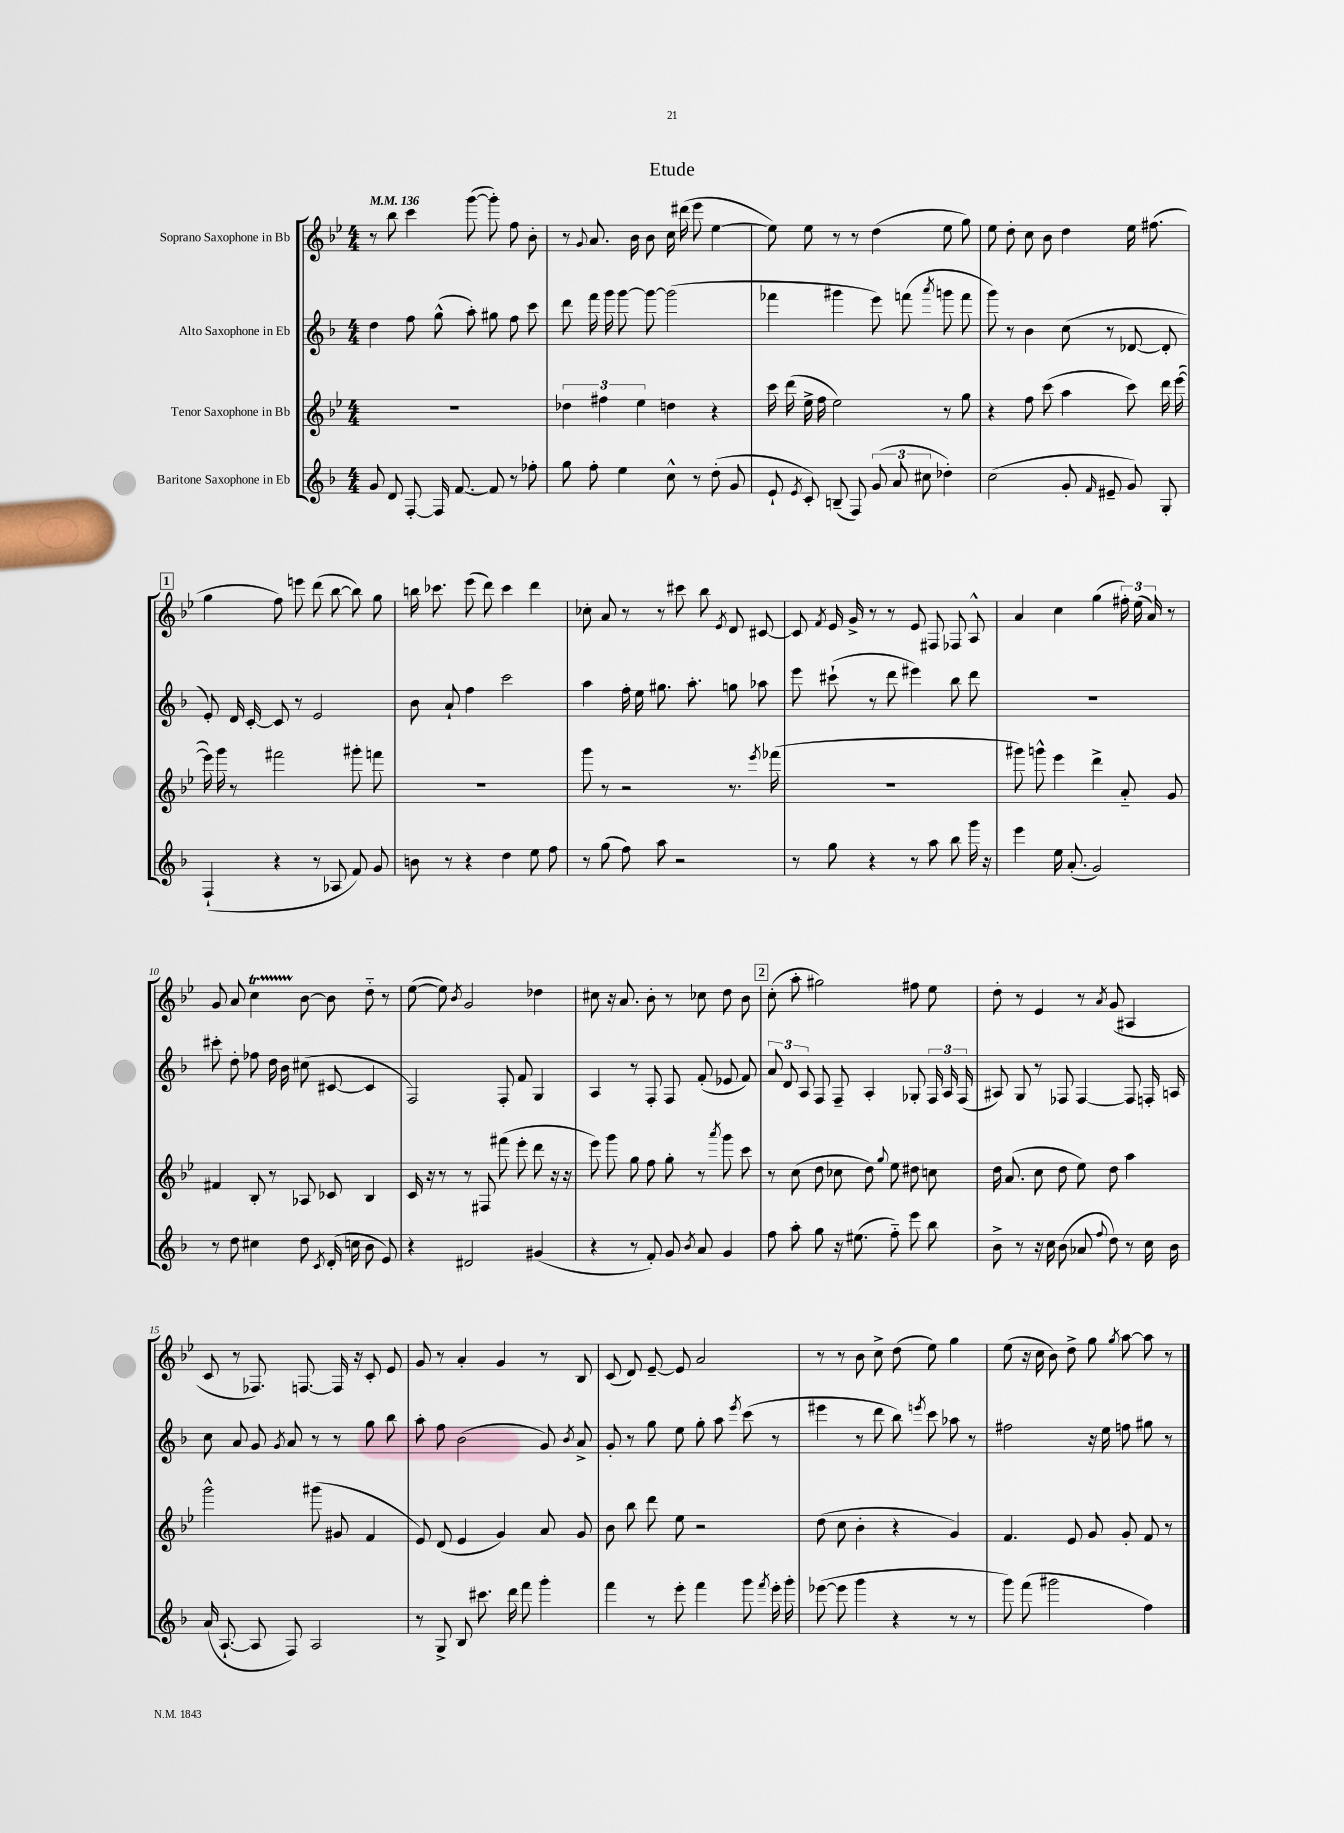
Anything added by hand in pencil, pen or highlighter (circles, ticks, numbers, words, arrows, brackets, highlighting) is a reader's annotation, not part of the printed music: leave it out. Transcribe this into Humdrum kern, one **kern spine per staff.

**kern	**kern	**kern	**kern
*part4	*part3	*part2	*part1
*staff4	*staff3	*staff2	*staff1
*I"Baritone Saxophone in Eb	*I"Tenor Saxophone in Bb	*I"Alto Saxophone in Eb	*I"Soprano Saxophone in Bb
*clefG2	*clefG2	*clefG2	*clefG2
*k[b-]	*k[b-e-]	*k[b-]	*k[b-e-]
*M4/4	*M4/4	*M4/4	*M4/4
*MM136	*MM136	*MM136	*MM136
=1	=1	=1	=1
8g/	1r	4dd\	8r
8d/	.	.	8bb-\
[8F'/	.	8ff\	4ccc\
16F/]	.	(8gg^^\	.
[8.f/	.	.	.
.	.	8aa'\)	([8ggg\
8f/]	.	8gg#X\	8ggg'\])
8r	.	8ff\	8ff\
8ff-X'\	.	8ccc\	8b-'\
=2	=2	=2	=2
8gg\	6dd-X\	8ddd\	8r
.	.	.	8qqg/
8ff'\	.	16fff\	8.a/
.	6ff#X\	.	.
.	.	16ggg\	.
4ee\	.	[8ggg\	.
.	.	.	16b-\
.	6ee-\	.	.
.	.	8ggg\_	8b-\
8cc^^\	4ddn\	(2ggg\]	16cc\
.	.	.	(16ddd#X\
8r	.	.	8eee-\
(8dd'\	4r	.	[4ee-\
8g/	.	.	.
=3	=3	=3	=3
8e`/	16ccc\	4fff-X\	8ee-\])
.	(16ddd\	.	.
8qe/	.	.	.
8c'/)	16ee-^\	.	8ee-\
.	16ff\	.	.
(8Bn~/	2ee-\)	4ggg#X\	8r
8F/)	.	.	8r
(12g/	.	8eee\)	(4dd\
12a/	.	.	.
.	.	(8fffn\	.
12cc#X\	.	.	.
.	.	8qaaa/	.
4dd-X'\)	8r	8gggn\	8ee-\
.	8gg\	8fff\	8gg\)
=4	=4	=4	=4
(2cc\	4r	8ggg\)	8ee-\
.	.	8r	8dd'\
.	8ff\	4b-\	8cc\
.	(8ccc\	.	8b-\
8g'/	4aa\	(8cc\	4dd\
16qqf/	.	.	.
8e#X~/	.	8r	.
8g/)	8ccc\)	[8d-X/	16ee-\
.	.	.	(8.ff#X\
8G'/	16ddd\	8d-'/]	.
.	([16eee-\	.	.
!!LO:LB:g=z
!!LO:REH:place=s1:t=1
=5	=5	=5	=5
(4F`/	16eee-\])	8e'/)	4gg\
.	16ggg\	.	.
.	8r	16d/	.
.	.	[16c'/	.
4r	2fff#X\	8c/]	8ff\)
.	.	8r	8eeen\
8r	.	2e/	(8ddd\
8A-X/	.	.	[8bb-\
8f/)	8ggg#X'\	.	8bb-\])
8g/	8fffn\	.	8gg\
=6	=6	=6	=6
8bn\	1r	8b-\	16bbn\
.	.	.	8.ccc-X\
8r	.	8a`/	.
4r	.	4ff\	(8eee-\
.	.	.	8ddd\)
4dd\	.	2ccc\	4ccc-\
8ee\	.	.	4ddd\
8ff\	.	.	.
=7	=7	=7	=7
8r	8ggg\	4aa\	8cc-X'\
(8gg\	8r	.	8a/
8ff\)	2r	16ff'\	8r
.	.	16ee\	.
8aa\	.	8.gg#X\	8r
2r	.	.	8ccc#X\
.	.	8.aa'\	.
.	.	.	8bb-\
.	.	.	8qe-/
.	8.r	8ggn\	8d/
.	.	8aa-X\	[8c#X/
.	8qeee-/	.	.
.	(16fff-X\	.	.
=8	=8	=8	=8
8r	1r	8eee\	8c#/]
.	.	.	8qf/
8gg\	.	(8ccc#X`\	16e-/
.	.	.	16g^/
4r	.	8r	8r
.	.	8ddd\	8r
8r	.	4eee#X\)	8e-/
8aa\	.	.	8F#X/
8bb-\	.	8bb-\	8F-X/
16ggg\	.	8ddd\	8A^^/
16r	.	.	.
=9	=9	=9	=9
4eee\	8ggg#X\)	1r	4a/
.	8gggn^^\	.	.
16ee\	4eee-\	.	4cc\
(8.a'/	.	.	.
2g/)	4ddd^\	.	(4gg\
.	8a/	.	24ff#X'\)
.	.	.	(24ee-\
.	.	.	24a/)
.	8g/	.	8r
!!LO:LB:g=z
=10	=10	=10	=10
8r	4f#X/	8ccc#X'\	8g/
8dd\	.	8dd'\	8a/
4cc#X\	8B-'/	8ff-X\	4ccT\
.	8r	16dd\	.
.	.	16b-\	.
8dd\	8A-X/	(8cc#X\	[8b-\
8qc/	.	.	.
(16d'/	8c-X/	[8c#X/	8b-\]
16ccn\	.	.	.
8b-\	4B-/	4c#/]	8dd\
8e/)	.	.	8r
=11	=11	=11	=11
4r	16c/	2F/)	([8ee-\
.	16r	.	.
.	8r	.	8ee-\])
.	.	.	8qb-/
2d#X/	8r	.	2g/
.	8F#X/	.	.
.	(8fff#X\	8F'/	.
.	8eee-'\	8f/	.
(4g#X/	8ddd\	4G/	4dd-X\
.	16r	.	.
.	16r	.	.
=12	=12	=12	=12
4r	8eee-\)	4A/	8cc#X\
.	8ggg\	.	16r
.	.	.	8.a/
8r	8gg\	8r	.
8f'/)	8ff\	8F'/	8b-'\
8g/	8gg'\	8F/	8r
8qb-/	.	.	.
8a/	8r	(8f'/	8cc-X\
.	8qaaa/	.	.
4g/	8ggg\	8e-X/	8dd\
.	8ccc\	8f/)	8b-\
!!LO:REH:place=s1:t=2
=13	=13	=13	=13
8ff\	8r	12a/	(8cc'\
.	.	12d/	.
8aa'\	(8cc\	.	8aa'\
.	.	12A/	.
8gg\	8dd\	8F/	2gg#X\)
16r	8cc-X\	8F~/	.
(8.ee#X\	.	.	.
.	8dd\)	4A'/	.
.	8qqgg/	.	.
8ff\)	8ee-\	.	.
8eee\	8dd#X\	8G-X'/	8ff#X\
8bb-\	8ccn\	24F/	8ee-\
.	.	24A/	.
.	.	(24F/	.
=14	=14	=14	=14
8b-^\	16dd\	8A#X/)	8dd'\
.	(8.a/	.	.
8r	.	8G/	8r
16r	8cc\	8r	4e-/
16cc\	.	.	.
(8b-\	8dd\	8F-X/	.
8a-X/	8ee-\)	[4F-/	8r
8qqff/	.	.	8qa/
8dd\)	8dd\	.	(8g/
8r	4aa\	8F-/]	4A#X/
16cc\	.	16Fn'/	.
16b-\	.	16An/	.
!!LO:LB:g=z
=15	=15	=15	=15
(16a/	2ggg^^\	8cc\	8c/
[8.A`/	.	.	.
.	.	8a/	8r
8A/]	.	8g/	8.F-X/)
.	.	8qg/	.
8F/)	.	8a/	.
.	.	.	[8.Fn/
2A/	(8ggg#X\	8r	.
.	8g#X/	8r	16F/]
.	.	.	16r
.	4f/	8gg\	8c'/
.	.	8bb-\	8e-/
=16	=16	=16	=16
8r	8e-/)	8aa'\	8g/
8G^/	(8d/	8ff\	8r
8B-/	4e-/	(2b-\	4a'/
8.ccc#X\	.	.	.
.	4g/)	.	4g/
16ddd\	.	.	.
8fff\	.	.	.
4ggg'\	8a/	8g/)	8r
.	.	8qb-/	.
.	8g/	8a^/	8B-/
=17	=17	=17	=17
4fff\	8b-\	8g'/	(8c/
.	8bb-\	8r	8d/)
8r	8ddd\	8gg\	[8e-~/
8eee'\	8ee-\	8ee\	8e-/]
4fff\	2r	8gg'\	2a/
.	.	8aa\	.
.	.	8qeee/	.
8ggg\	.	(8ccc\	.
8qfff/	.	.	.
16eee'\	.	8r	.
16ggg'\	.	.	.
=18	=18	=18	=18
([8eee-X\	(8dd\	4eee#X\	8r
8eee-\]	8cc\	.	8r
4ggg\	4b-'\	8r	8b-\
.	.	8ddd\	8cc^\
4r	4r	8bb-\)	(8dd\
.	.	8qeeen/	.
.	.	8ccc\	8ee-\)
8r	4g/)	8aa-X\	4gg\
8r	.	8r	.
=19	=19	=19	=19
8ggg\)	4.f/	2ff#X\	(8ee-\
(8fff\	.	.	16r
.	.	.	16cc\
2ggg#X\	.	.	8b-\)
.	8e-/	.	8dd^\
.	8g/	16r	8gg\
.	.	16ee\	.
.	.	.	8qgg/
.	8g'/	8ffn\	[8aa\
4ff\)	8f/	8gg#X\	8aa\]
.	8r	8r	8r
==	==	==	==
*-	*-	*-	*-
